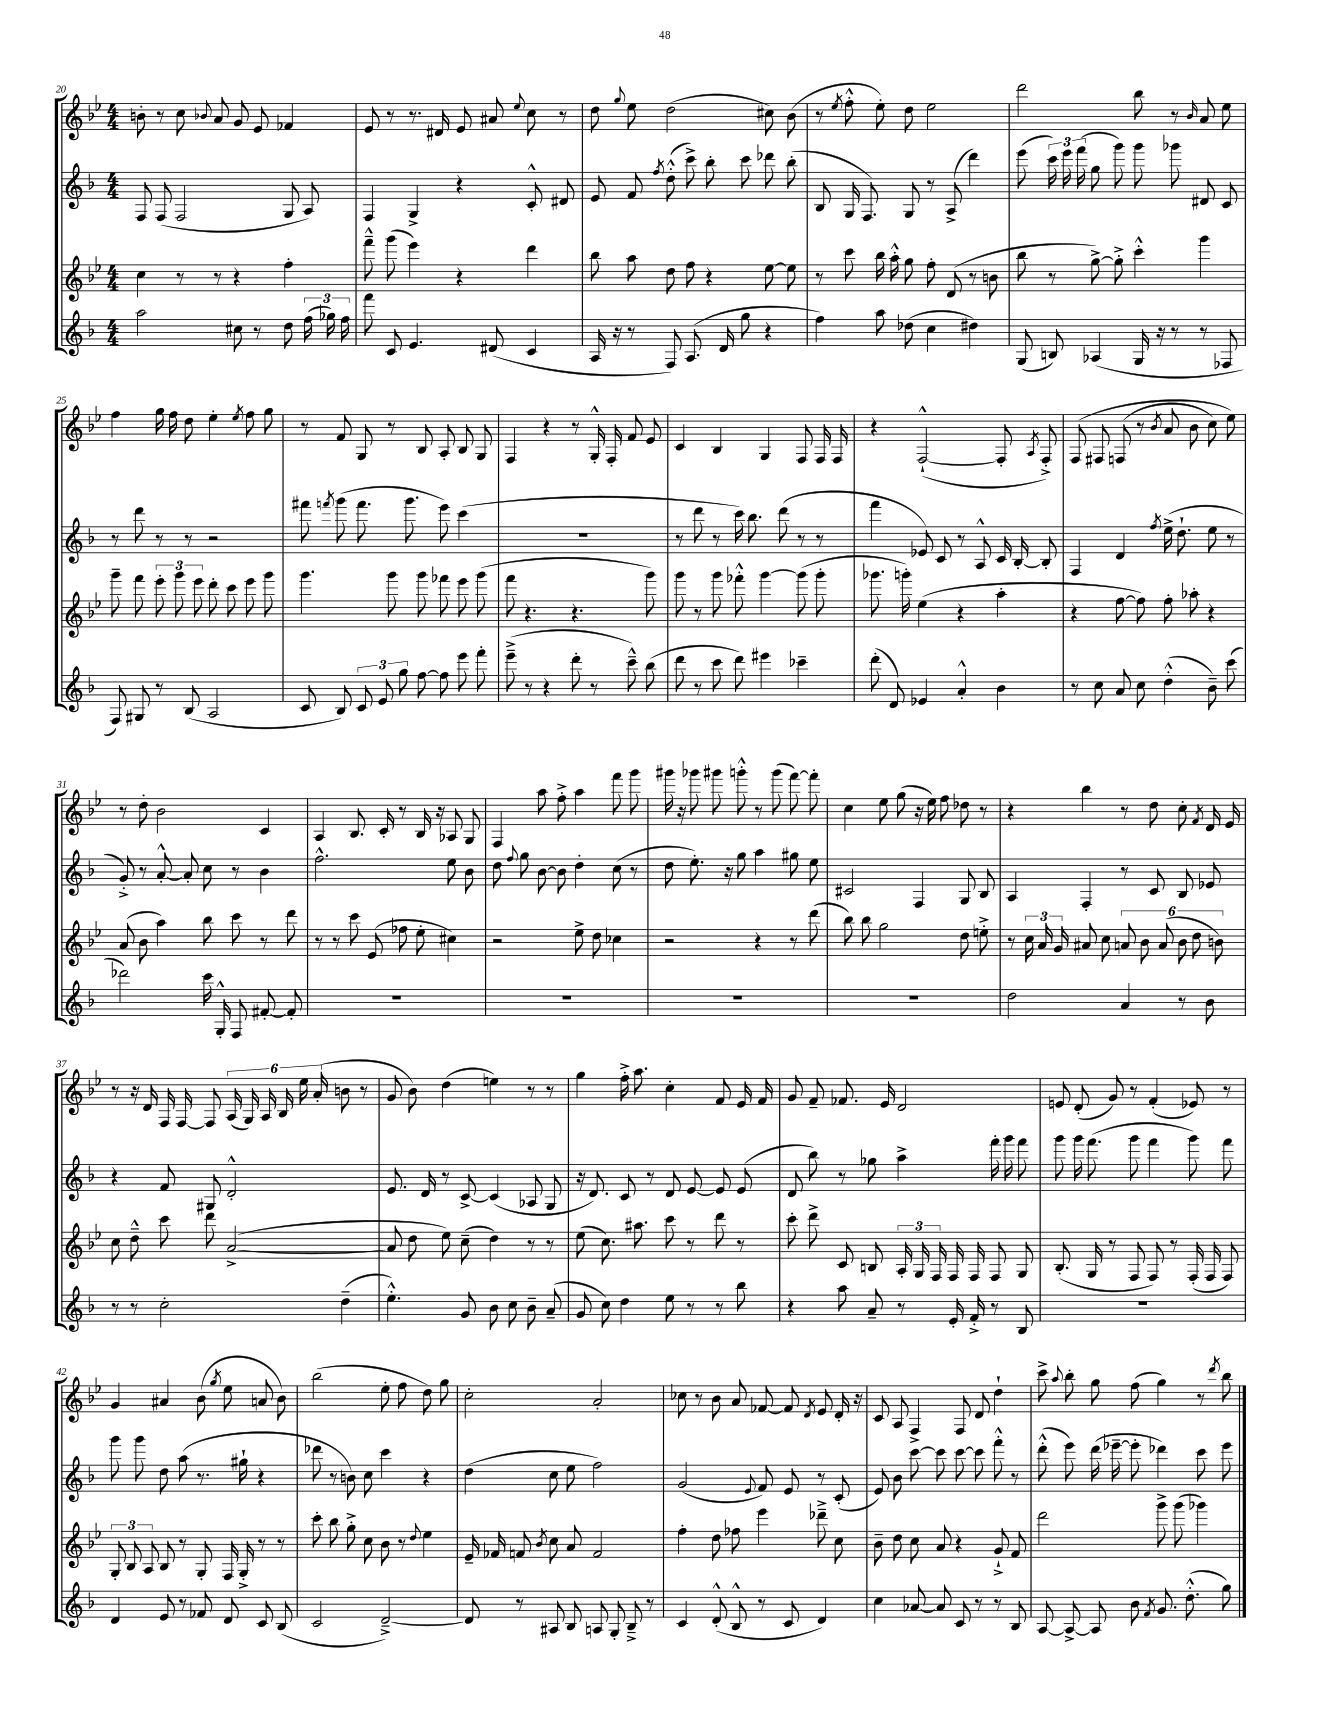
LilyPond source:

<<
\new StaffGroup <<
\new Staff = "s0" {
    \clef treble \key bes \major \numericTimeSignature \time 4/4
    \autoBeamOff b'8-. r8 c''8 \appoggiatura { bes'8 } a'8 g'8 ees'8 fes'4 |
    ees'8 r8 r8. dis'16 ees'8 ais'8 \appoggiatura { ees''8 } c''8 r8 |
    d''8 \appoggiatura { g''8 } ees''8 d''2( cis''8) bes'8( |
    r8 \acciaccatura { ees''8 } f''8-.-^ ees''8-.) d''8 ees''2 |
    d'''2 bes''8 r8 \grace { bes'16 } a'8 ees''8 |
    f''4 g''16 f''16 d''8 ees''4-. \acciaccatura { ees''8 } f''8 g''8 |
    r8 f'8 g8 r8 bes8 a8-. bes8 g8 |
    f4 r4 r8 g16-.-^ f16-. f'8 ees'8 |
    c'4 bes4 g4 f8 f16 f16 |
    r4 f2~-!-^( f8-. \acciaccatura { a8 } f8-.->) |
    f8\( fis8 f8( r8 \acciaccatura { bes'8 } a'8 bes'8 c''8) ees''8\) |
    r8 d''8-. bes'2 c'4 |
    a4 bes8. c'16-. r8 bes16 r16 aes8 g8 |
    f4 a''8 f''8-.-> a''4 f'''8 g'''8 |
    gis'''16 r16 ges'''8 gis'''8 g'''8-.-^ r8 g'''8( f'''8~) f'''8-. |
    c''4 ees''8 g''8( r16 ees''16) f''8 des''8 r8 |
    r4 bes''4 r8 d''8 c''8-. \acciaccatura { f'8 } d'16 ees'16 |
    r8 r16 d'16 f16 f16~ f8 \tuplet 6/4 { a16( g16) a16 bes16 ees''16 a'16-.( } b'8 r8 |
    g'8 bes'8) d''4( e''4) r8 r8 |
    g''4 f''16-.-> a''8. c''4-. f'8 ees'16 f'16 |
    g'8 f'8-- fes'8. ees'16 d'2 |
    e'8 d'8-.( g'8) r8 f'4-.( ees'8) r8 |
    g'4 ais'4 bes'8( \acciaccatura { g''8 } ees''8 a'8 bes'8) |
    bes''2( ees''8-. f''8 d''8) g''8 |
    c''2-. a'2-. |
    ces''8 r8 bes'8 a'8 fes'8~ fes'8 \acciaccatura { d'8 } ees'8 d'16-. r16 |
    c'8 a8 f4-> f8 d'8 d''4-! |
    c'''8-> \appoggiatura { a''8 } bes''8-. g''8 f''8( g''4) r8 \acciaccatura { d'''8 } bes''8 \bar "|." |
}
\new Staff = "s1" {
    \clef treble \key f \major \numericTimeSignature \time 4/4
    \autoBeamOff f8 f8( f2 g8 a8) |
    f4 g4-> r4 c'8-.-^ dis'8 |
    e'8 f'8 \acciaccatura { f''8 } d''8-.-^( c'''8->) bes''8-. c'''8 des'''8 bes''8-.( |
    bes8 g16 f8.) g8 r8 a8->( d'''4) |
    e'''8( \tuplet 3/2 { c'''16) e'''16 f'''16( } g''8 g'''8) g'''8 ges'''8 dis'8 c'8 |
    r8 d'''8 r8 r8 r2 |
    fis'''8 \acciaccatura { f'''8 } g'''8( f'''8. g'''8. e'''8) c'''4( |
    R1 |
    r8 d'''8 r8 c'''16) bes''8. d'''8( r8 r8 |
    f'''4 ees'8) c'8 r8 a8-^ c'16 bes16~-. bes8-. |
    f4 d'4 \acciaccatura { f''8 } e''16->( d''8.-! e''8 r8 |
    g'8-.->) r8 a'8~-.-^ a'8-. c''8 r8 bes'4 |
    f''2.-^ e''8 bes'8 |
    d''8 \appoggiatura { f''8 } g''8 bes'8~ bes'8 d''4-. c''8( r8 |
    d''8 e''8.-.) r16 g''8 a''4 gis''8 e''8 |
    cis'2 f4 g8 bes8 |
    a4 f4-. r8 c'8 bes8 ees'8 |
    r4 f'8 gis8 d'2-.-^ |
    e'8. d'16 r8 c'8~-> c'4( aes8 g8 |
    r16 d'8.) c'8 r8 d'8 e'8~ e'8 e'8( |
    d'8 bes''8) r8 ges''8 a''4-> f'''16-. g'''16 f'''8 |
    g'''8 g'''16 f'''8.( g'''8 f'''4 g'''8) f'''8 |
    g'''8 g'''8 d''8 a''8( r8. gis''16-! r4 |
    des'''8 r8 b'8) c''8 c'''4 r4 |
    d''4( c''8 e''8 f''2) |
    g'2( \appoggiatura { e'8 } f'8) e'8 r8 c'8-.( |
    e'8) bes'8 c'''8~ c'''8 c'''8~ c'''8 f'''8-.-^ r8 |
    d'''8-.-^( e'''8) d'''16( ees'''16~-- ees'''8-. des'''4) c'''8 ees'''8 \bar "|." |
}
\new Staff = "s2" {
    \clef treble \key bes \major \numericTimeSignature \time 4/4
    \autoBeamOff c''4 r8 r8 r4 f''4-. |
    f'''8---^ g'''8( ees'''4) r4 d'''4 |
    bes''8 a''8 d''8 f''8 r4 ees''8~ ees''8 |
    r8 c'''8 bes''16 a''16-.-^ g''8 f''8-. d'8( r8 b'8 |
    bes''8 r8 g''8~->) g''8-.-> c'''4-.-^ g'''4 |
    g'''8-- f'''8 \tuplet 3/2 { ees'''8-. g'''8 ees'''8 } d'''8-. c'''8 ees'''8 g'''8 |
    g'''4. g'''8 g'''8 fes'''8 ees'''8 g'''8( |
    f'''8 r4. r4. g'''8) |
    g'''8 r8 g'''8 fes'''8-.-^ g'''4~ g'''8( g'''8-. |
    ges'''8. g'''16-.) ees''4( r4 a''4-. |
    r4 f''8~ f''8) f''8-. aes''8-. r4 |
    a'8( bes'8 a''4) bes''8 c'''8 r8 d'''8 |
    r8 r8 c'''8 ees'8( fes''8 ees''8-. cis''4) |
    r2 ees''8-> d''8 ces''4 |
    r2 r4 r8 d'''8( |
    bes''8) bes''8 g''2 d''8 e''8-.-> |
    r8 \tuplet 3/2 { c''16 a'16 g'16 } ais'8 c''8 \tuplet 6/4 { a'8 bes'8 a'8( bes'8 d''8 b'8) } |
    c''8 d''8---^ c'''8 d'''8 a'2~->( |
    a'8 d''8 ees''8) c''8--( d''4) r8 r8 |
    ees''8( c''8.) ais''8. c'''8 r8 d'''8 r8 |
    c'''8-. d'''8-> c'8 b8 \tuplet 3/2 { a16-. g16 f16 } f16 f16 f8 g8 |
    bes8.-.( g16 r8 f8 f8) r8 f16-.( f16 f8) |
    \tuplet 3/2 { g8-. bes8 a8 } bes8 r8 g8-. f16 g16-.-> r8 r8 |
    c'''8-. bes''8 g''8-.-> c''8 bes'8 r8 \appoggiatura { d''8 } ees''4 |
    ees'16-- fes'16 f'8 \acciaccatura { bes'8 } c''8 a'8 f'2 |
    f''4-. d''8 fes''8 ees'''4 des'''8---> c''8 |
    bes'8-- d''8 c''8 a'8 r4 g'8-!-> f'8 |
    d'''2 g'''8-> g'''8( ges'''4) \bar "|." |
}
\new Staff = "s3" {
    \clef treble \key f \major \numericTimeSignature \time 4/4
    \autoBeamOff a''2 cis''8 r8 d''8 \tuplet 3/2 { f''16( ges''16) f''16 } |
    f'''8 c'8 e'4. dis'8( c'4 |
    a16 r16 r8 f8) a8.( d'16 g''8 r4 |
    f''4) a''8 des''8( c''4 dis''4) |
    g8( b8) aes4( g16 r16 r8 r8 fes8 |
    f8) gis8 r8 bes8( a2 |
    c'8 bes8) \tuplet 3/2 { c'8 e'8 g''8 } f''8~ f''8 e'''8 f'''8-. |
    e'''8--->( r8 r4 d'''8-. r8 c'''8---^) bes''8( |
    d'''8 r8 c'''8 d'''8) eis'''4 ces'''4-- |
    d'''8-.( d'8) ees'4 a'4-.-^ bes'4 |
    r8 c''8 a'8 c''8 d''4-.-^( bes'8--) c'''8( |
    des'''2) c'''16 g16-.-^ f8 fis'8~-. fis'8-. |
    R1 |
    R1 |
    R1 |
    R1 |
    d''2 a'4 r8 bes'8 |
    r8 r8 c''2-. d''4--( |
    e''4.-.-^) g'8 bes'8 c''8 bes'8-- a'8--( |
    g'8 c''8) d''4 e''8 r8 r8 bes''8 |
    r4 a''8 a'8-- r8 e'16-. f'16-.-> r8 bes8 |
    R1 |
    d'4 e'8 r8 fes'8 d'8 c'8 bes8( |
    c'2 d'2~--->) |
    d'8 r8 ais8 bes8 a8 g8-. bes8---> r8 |
    c'4 d'8-.-^( bes8-^ r8 c'8 d'4) |
    c''4 aes'8~ aes'8 c'8 r8 r8 bes8 |
    a8~ a8~-> a8 bes'8 \acciaccatura { f'8 } g'8. d''8.-.-^( g''8) \bar "|." |
}
>>
>>
\layout { \context { \Score currentBarNumber = #20 } }
